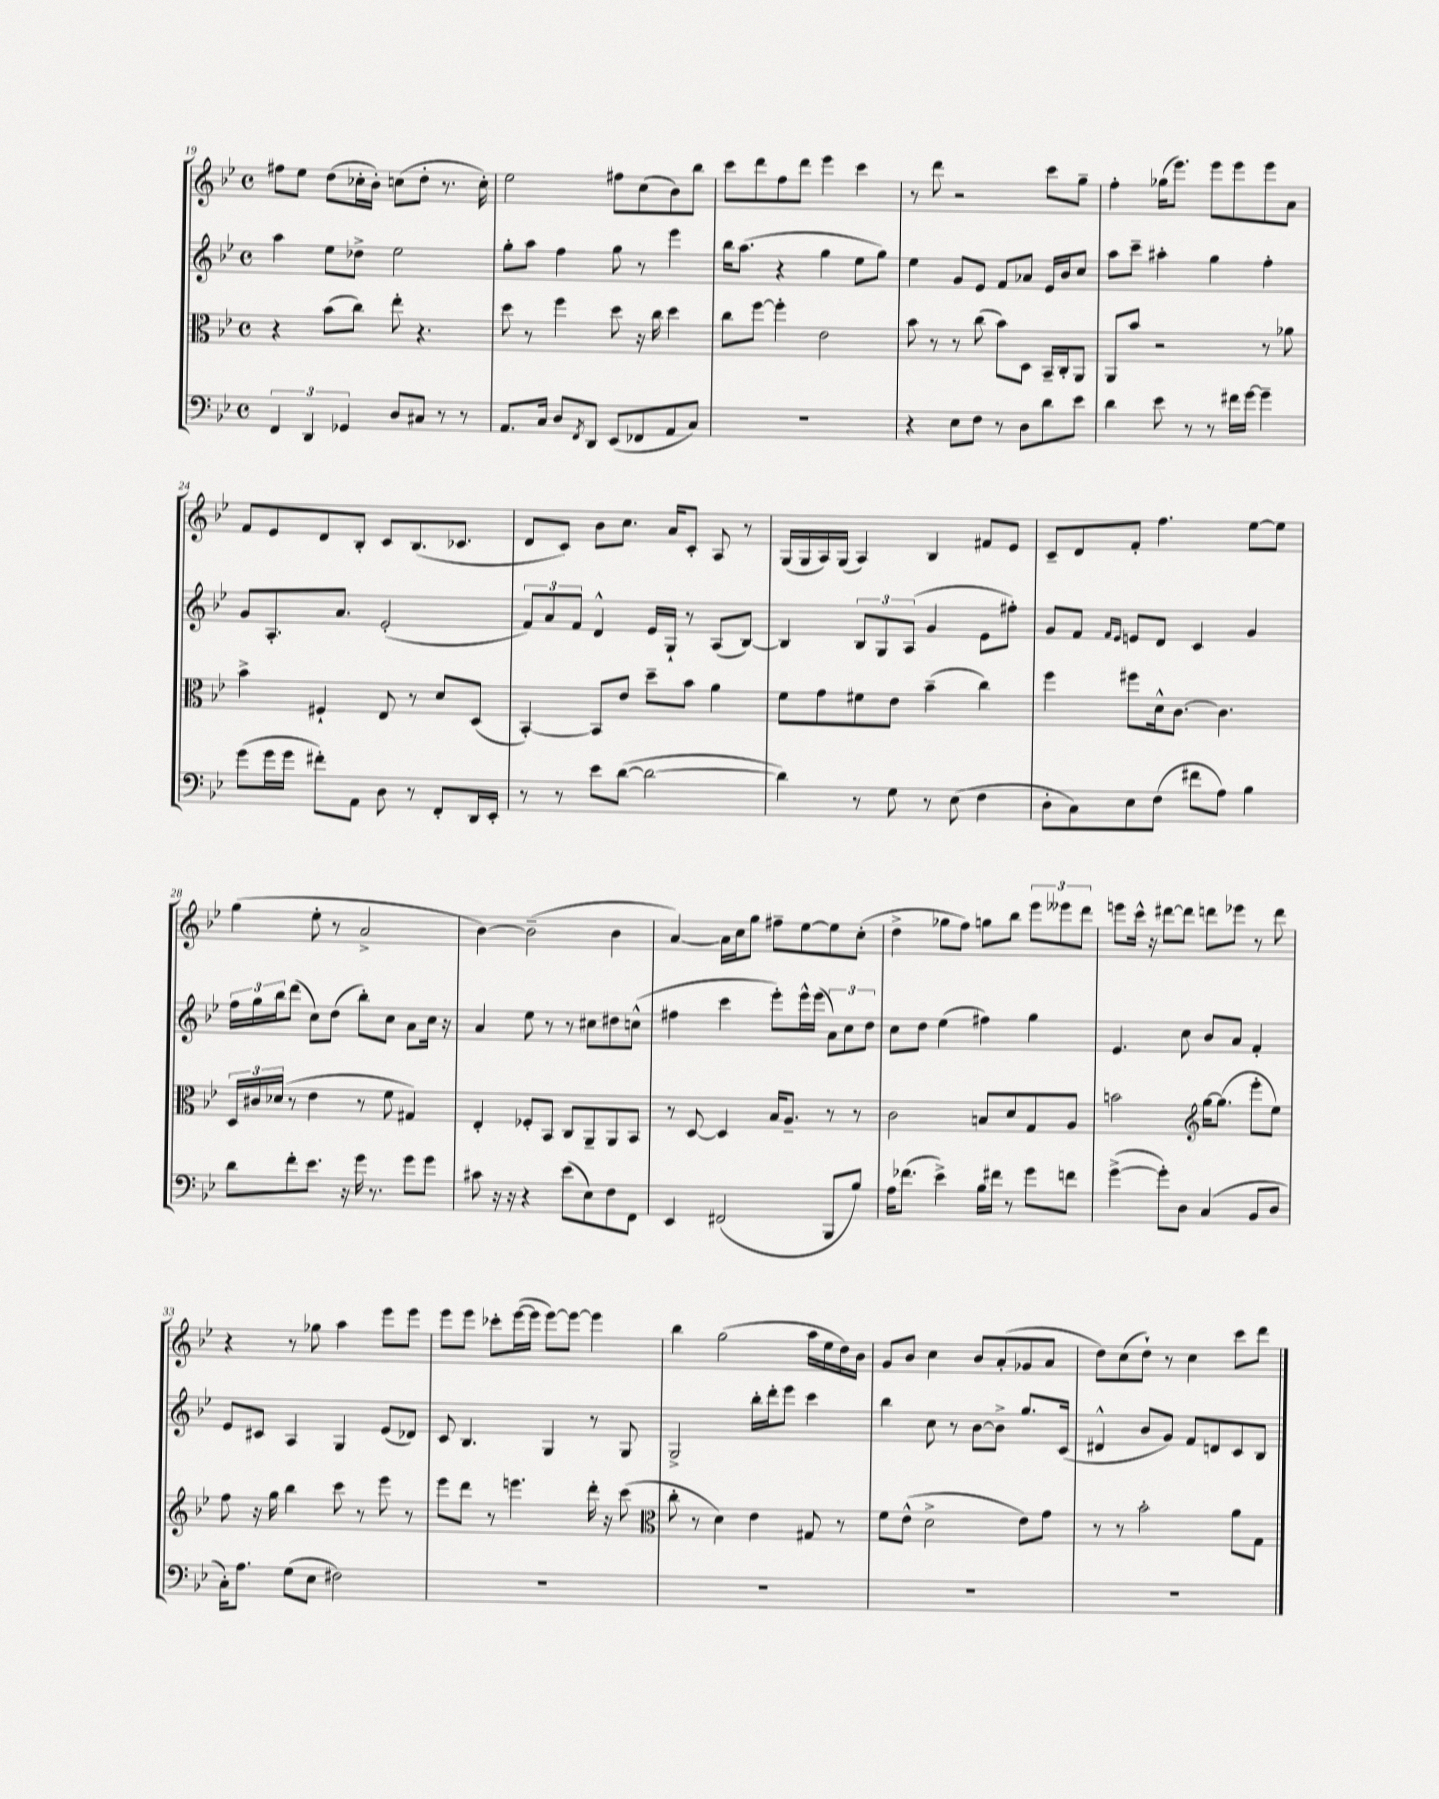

**kern	**kern	**kern	**kern
*staff4	*staff3	*staff2	*staff1
*clefF4	*clefC3	*clefG2	*clefG2
*k[b-e-]	*k[b-e-]	*k[b-e-]	*k[b-e-]
*M4/4	*M4/4	*M4/4	*M4/4
*met(c)	*met(c)	*met(c)	*met(c)
6FF	4r	4aa	8ff#
.	.	.	8ee-
6DD	.	.	.
.	(8b-	8ee-	(8dd
6GG-	.	.	.
.	8cc)	8dd-^	16cc-'
.	.	.	16b-')
8D	8ee-'	2ee-	(8cc
8C#	4.r	.	8dd'
8r	.	.	8.r
8r	.	.	.
.	.	.	16cc')
=	=	=	=
8.AA	8dd	8gg'	2ee-
.	8r	8aa	.
16C	.	.	.
8D	4ff	4ff	.
8qFF	.	.	.
8DD	.	.	.
(8EE-	8dd	8gg	8ff#
8FF-	16r	8r	(8cc
.	16cc	.	.
8AA	4dd	4eee-	8b-)
8C)	.	.	8bb-
=	=	=	=
1r	8cc	16bb-	8ccc
.	.	(8.aa	.
.	[8ff	.	8ddd
.	4ff']	4r	8ff
.	.	.	8ddd
.	2e-	4gg	4eee-
.	.	8ee-	4ccc
.	.	8gg)	.
=	=	=	=
4r	8b-	4ee-	8r
.	8r	.	8ddd
8E-	8r	8g	2r
8F	(8cc	8e-	.
8r	8b-)	8f	.
8D	8D	8a-	.
8d	16BB-~	16e-	8ccc
.	16C'	16b-	.
8e-	8AA	8cc	8gg~
=	=	=	=
4d	8AA	8aa	4ff'
.	8b-	8ccc~	.
8e-	2r	4aa#'	(16gg-
.	.	.	8.eee-)
8r	.	.	.
8r	.	4gg	8eee-
16f#	.	.	8eee-
[16g	.	.	.
4g~]	8r	4ff'	8eee-
.	8a-	.	8a
=	=	=	=
(8g	4b-^	8g	8f
16g	.	8.A'	8e-
16g	.	.	.
8f#')	4F#`	.	8d
.	.	8.a	.
8AA	.	.	8B-'
8D	8E-	(2e-'	8c
8r	8r	.	(8.B-
8FF'	8d	.	.
.	.	.	8.c-
16DD	(8D	.	.
16EE-'	.	.	.
=	=	=	=
8r	[4BB-')	12f)	8d
.	.	12a	.
8r	.	.	8c)
.	.	12f	.
8e-	8BB-]	4d^^	8b-
([8d	8e-	.	8.cc
2d_	8dd~	16e-	.
.	.	16G`	16a
.	8b-	8r	8c'
.	4a	(8A	8A
.	.	[8B-)	8r
=	=	=	=
4d])	8f	4B-]	(16G
.	.	.	16G
.	8g	.	16A)
.	.	.	(16G
8r	8f#	12B-	4A)
.	.	12G	.
8G	8e-	.	.
.	.	(12A	.
8r	(4b-~	4g	4B-
(8E-	.	.	.
4F	4cc)	8e-	8f#
.	.	8ff#')	8e-
=	=	=	=
8D'	4ff	8g	8c~
8C)	.	8f	8d
.	.	16qqf	.
.	.	16qqe-	.
8E-	8ff#	8e	8f'
(8F	16d^^	8d	4.ff
.	[8.c	.	.
8f#	.	4c	.
8A)	4.c]	.	.
4B-	.	4g	[8ee-
.	.	.	8ee-]
=	=	=	=
8d	24D	24ff	(4gg
.	24c#	24gg	.
.	(24d-	24bb-	.
8f'	8r	(8ddd	.
8.e-	4e-	8cc)	8ee-'
.	.	(8dd	8r
16r	.	.	.
16g	8r	8bb-')	2a^
8.r	.	.	.
.	8f	8cc	.
8g	4G#)	8a	.
8g	.	16cc	.
.	.	16r	.
=	=	=	=
8c#	4E-'	4a	[4b-)
16r	.	.	.
16r	.	.	.
4r	8F-'	8ee-	(2b-~]
.	8BB-	8r	.
(8e-	8C	8r	.
8E-)	8AA~	8cc#	.
8F	8AA	8dd#	4b-
8FF	8BB-	(8cc^^	.
=	=	=	=
4EE-	8r	4ff#	[4a)
.	[8D	.	.
(2FF#	4D]	4ccc	16a]
.	.	.	16cc
.	.	.	8gg
.	16B-	8eee-')	8ff#~
.	8.A~	.	.
.	.	16eee-^^	[8ee-
.	.	(16eee-	.
8BBB-	8r	12a)	8ee-]
.	.	12cc	.
8B-)	8r	.	(8cc'
.	.	12dd	.
=	=	=	=
16A	2c	8cc	4dd^
(8.f-	.	.	.
.	.	8dd	.
4e-^)	.	(4ee-	8gg-
.	.	.	8ff)
16B-	8B	4ff#)	8gg
16f#	.	.	.
8r	8d	.	8bb-
8g	8G	4gg	12eee-
.	.	.	12eee--
8f	8A	.	.
.	.	.	12ddd
=	=	=	=
([4g^	2b	4.e-	8eee
.	.	.	16ccc^^
.	.	.	16r
8g'])	.	.	[8ddd#
8D	.	8cc	8ddd#]
*	*clefG2	*	*
(4C	[16gg	8b-	8ddd
.	(8.gg]	.	.
.	.	8a	8eee-
8BB-	8eee-'	4f'	8r
8D	8ee-)	.	8ddd
=	=	=	=
16C')	8ff	8e-	4r
8.A	.	.	.
.	16r	8c#	.
.	16gg	.	.
(8G	4bb-	4A	8r
8E-	.	.	8gg-
2F#)	8ccc	4G	4aa
.	8r	.	.
.	8eee-	(8e-	8eee-
.	8r	8d-)	8eee-
=	=	=	=
1r	8eee-	8c	8eee-
.	8ddd	4.B-	8eee-
.	8r	.	8ccc-'
.	4.eee	.	([16eee-
.	.	.	16eee-]
.	.	4G	[8eee-)
.	.	.	8eee-_
.	16ddd'	8r	4eee-]
.	16r	.	.
.	(8ccc	8G	.
=	=	=	=
*	*clefC3	*	*
1r	8cc'	2G^	4bb-
.	8r	.	.
.	4d)	.	(2gg
.	4e-	16bb-'	.
.	.	16ddd'	.
.	.	8eee-	.
.	8G#	4ccc	16aa
.	.	.	16ee-
.	8r	.	16dd)
.	.	.	16b-
=	=	=	=
1r	8f	4bb-	8g
.	(8e-^^	.	8b-
.	2d^	8cc	4cc
.	.	8r	.
.	.	[8b-	8b-
.	.	8b-^]	(8a'
.	8e-)	8.gg	8g-
.	8g	.	8a
.	.	(16c	.
=	=	=	=
1r	8r	4d#^^	8dd)
.	8r	.	(8cc
.	2b-'	8b-	8dd`)
.	.	8g)	8r
.	.	8f	4cc
.	.	8d	.
.	8a	8c	8ccc
.	8G	8B-	8ddd
==	==	==	==
*-	*-	*-	*-
